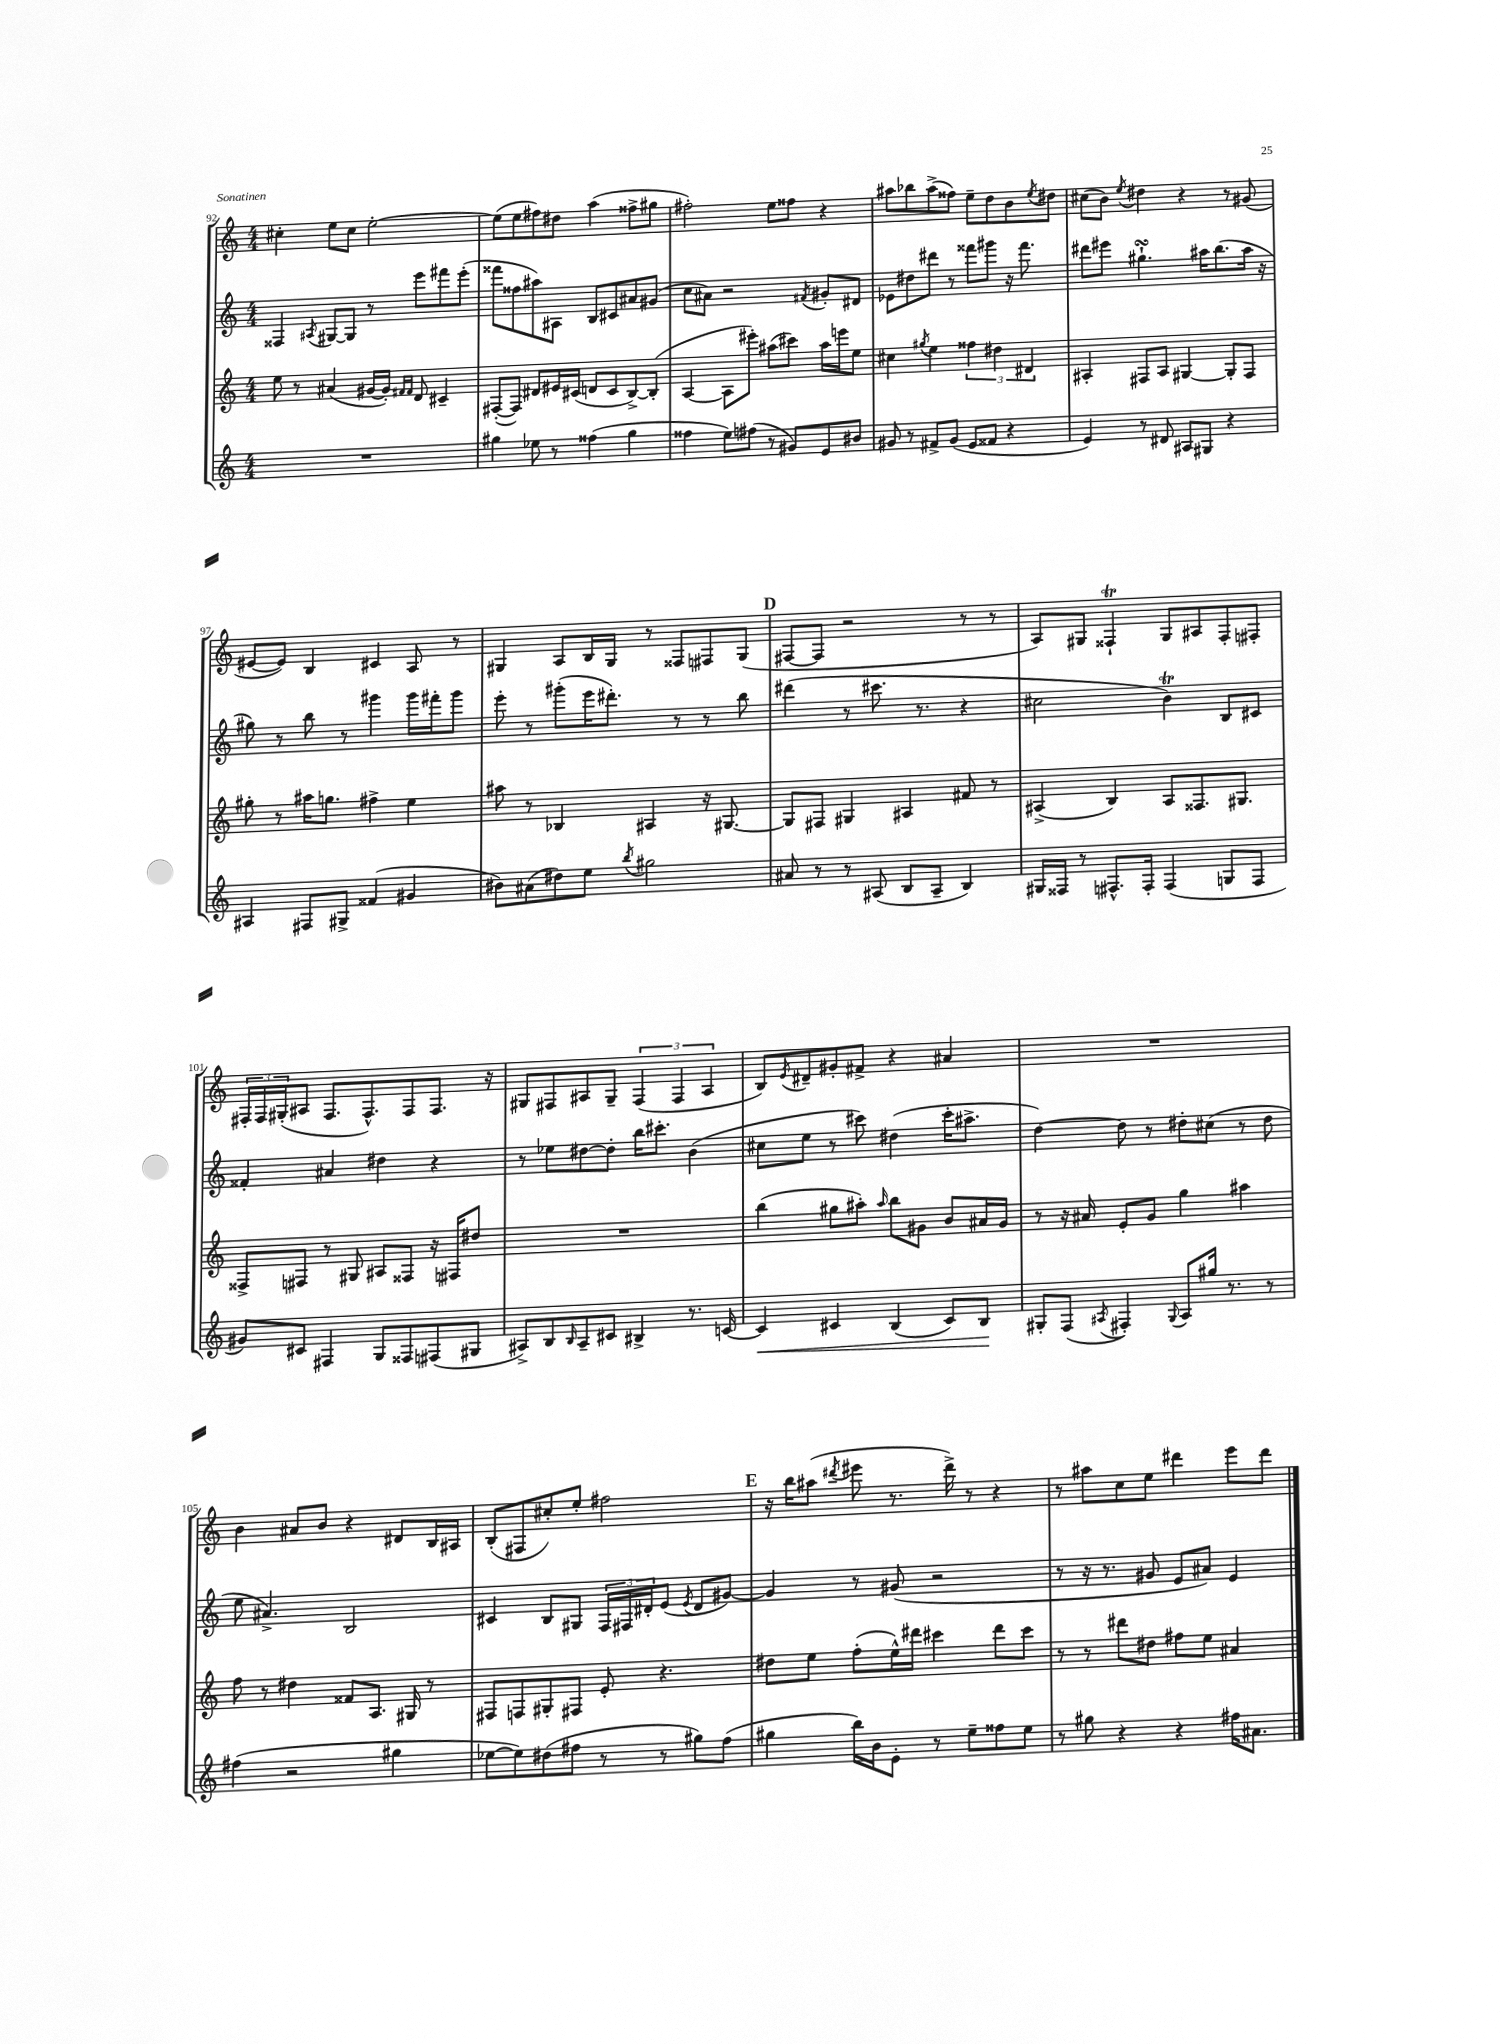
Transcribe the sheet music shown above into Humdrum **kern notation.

**kern	**kern	**kern	**kern
*staff4	*staff3	*staff2	*staff1
*clefG2	*clefG2	*clefG2	*clefG2
*k[]	*k[]	*k[]	*k[]
*M4/4	*M4/4	*M4/4	*M4/4
1r	8ee	4F##	4cc#'
.	8r	.	.
.	.	8qA#	.
.	(4a#	[8G#	8ee
.	.	8G#]	8cc#
.	[16g#	8r	[2ee'
.	16g#'])	.	.
.	16qqf#	.	.
.	16qqf#	.	.
.	8d	8eee	.
.	4c#~	8fff#	.
.	.	(8eee'	.
=	=	=	=
4gg#	([8F#'	8fff##	(8ee]
.	8F#])	8ff##	8ee
8ee-	8d#	8aa#)	8ff#)
8r	16e#	8A#	8dd#
.	(16c#	.	.
(4ff##	8d	8B	(4aa
.	8c#	8c#	.
4gg#	[8B^)	8a#	8ff##^
.	(8B']	(8g#	8gg#
=	=	=	=
4ff##	[4A	8cc	2ff#')
.	.	8a#)	.
8ee)	8A]	2r	.
(8ff#	8eee#')	.	.
8r	(8aa#	.	8ee
8g#)	8ccc#)	.	8ff##
.	.	8qf#	.
8e	16aa#	8g#'	4r
.	16eee	.	.
8b#	8ee	8d#	.
=	=	=	=
8g#	4cc#	8e-	8aa#
8r	.	8dd#	8bb-
.	8qgg#	.	.
8f#^	4ee	8ddd#	(8aa#^
(8g#	.	8r	8ff##)
8e	6ff##	8fff##	8ee~
8f##	.	8ggg#	8dd
.	6dd#	.	.
4r	.	16r	8b
.	.	8.fff##	.
.	6d#	.	.
.	.	.	8qee
.	.	.	8dd#
=	=	=	=
4e)	4A#'	8ddd#	(8cc#
.	.	8eee#	8b)
.	.	.	8qee
8r	8F#	4.gg#`	4dd#
8d#	8A#	.	.
8A#	[4G#	.	4r
8G#	.	16aa#	.
.	.	(8.bb	.
4r	8G#']	.	8r
.	8F#	16aa#	(8g#
.	.	16r	.
=	=	=	=
4A#	8gg#'	8gg#)	[8e#
.	8r	8r	8e#])
8F#	16aa#	8bb	4B
.	8.gg	.	.
8G#^	.	8r	.
(4f##	4ff#^	4ggg#	4c#
4g#	4ee	16ggg#	8A
.	.	16fff#'	.
.	.	8ggg#	8r
=	=	=	=
8b#)	8aa#	8eee'	4G#
(8a#	8r	8r	.
8dd#)	4B-	(8ggg#'	8A
8ee	.	16eee	16B
.	.	8.ddd#')	16G#
8qbb	.	.	.
2gg#	4A#	.	8r
.	.	8r	8F##
.	16r	8r	8F#
.	[8.G#	.	.
.	.	8bb	(8G#
=	=	=	=
8a#	8G#]	(4ddd#	[8F#
8r	8F#	.	8F#]
8r	4G#	8r	2r
(8A#	.	8.ccc#	.
8B	4A#	.	.
.	.	8.r	.
8A#~	.	.	.
4B)	8f#	4r	8r
.	8r	.	8r
=	=	=	=
16G#	(4A#^	2cc#	8A)
16F##	.	.	.
8r	.	.	8G#
8.F#^^	4B)	.	4F##`
16F#'	.	.	.
(4F#	8A#	4b)	8G#
.	8.F##	.	8A#
8G	.	8B	8F##'
.	8.G#	.	.
8F#	.	8c#	8F#'
=	=	=	=
8g#)	8F##^	4f##'	24F#'
.	.	.	24F#
.	.	.	(24G#'
8c#	8F#	.	8A#
4F#	8r	4a#	8.F#
.	8G#	.	.
.	.	.	8.F#^^)
8G	8A#	4dd#	.
8F##	8F##	.	8F#
(8F#	16r	4r	8.F#
.	16F#	.	.
8G#	8dd#	.	.
.	.	.	16r
=	=	=	=
8A#^)	1r	8r	8G#
8B	.	8ee-	8F#
16qqB	.	.	.
8A#~	.	[8dd#	8A#
8c#	.	8dd#']	8G#~
4B#^	.	16bb	(6F#
.	.	8.ccc#'	.
.	.	.	6F#
8.r	.	(4b	.
.	.	.	6A#
[16c	.	.	.
=	=	=	=
4c]	(4bb	8cc#	8B)
.	.	.	8qe
.	.	8ee	8d#~
4c#	8gg#	8r	8g#'
.	8aa#')	8ccc#)	8f#^
.	16qqaa#	.	.
(4B	8bb	(4dd#	4r
.	8g#	.	.
8c#)	8b	16ccc#'	4a#
.	.	8.aa#^	.
8B	16a#	.	.
.	16g#	.	.
=	=	=	=
8G#'	8r	[4dd)	1r
(8F	16r	.	.
.	16a#	.	.
8qA#	.	.	.
4F#')	8e'	8dd]	.
.	8g	8r	.
8qqG#	.	.	.
8A#	4gg	8dd#'	.
16gg#	.	(8cc#	.
8.r	.	.	.
.	4aa#	8r	.
8r	.	8dd#	.
=	=	=	=
(4ff#	8ff	8ee	4b
.	8r	4.a#^)	.
2r	4dd#	.	8a#
.	.	.	8b
.	8f##	2B	4r
.	8.A	.	.
4gg#	.	.	8d#
.	16G#	.	.
.	8r	.	16B
.	.	.	16A#
=	=	=	=
[8ee-	8F#	4c#	(8B'
8ee-])	8F	.	8F#
(8dd#	8G#'	8B	8cc#')
8ff#	8F#	8G#	8ee'
8r	8e'	24F	2ff#
.	.	24F#	.
.	.	24d#'	.
8r	4.r	(8e	.
.	.	8qe	.
8gg#)	.	8d#	.
(8ff#	.	[8g#)	.
=	=	=	=
4gg#	8dd#	4g#]	16r
.	.	.	16bb
.	8ee	.	(8aa#
.	.	.	8qddd#
16bb)	(8ff'	8r	8eee#
16b	.	.	.
8e'	16ee^^)	(8g#	8.r
.	16ddd#	.	.
8r	4ccc#	2r	.
.	.	.	16ddd#^)
8ee~	.	.	8r
8ff##	8ddd#	.	4r
8ee	8ccc#	.	.
=	=	=	=
8r	8r	8r	8r
8gg#	8r	16r	8aa#
.	.	8.r	.
4r	8ddd#	.	8cc
.	8dd#	8g#	8ee
4r	8ff#	8e	4ddd#
.	8ee	8a#)	.
16ff#	4a#	4e	8eee
8.a#	.	.	.
.	.	.	8ddd#
==	==	==	==
*-	*-	*-	*-
